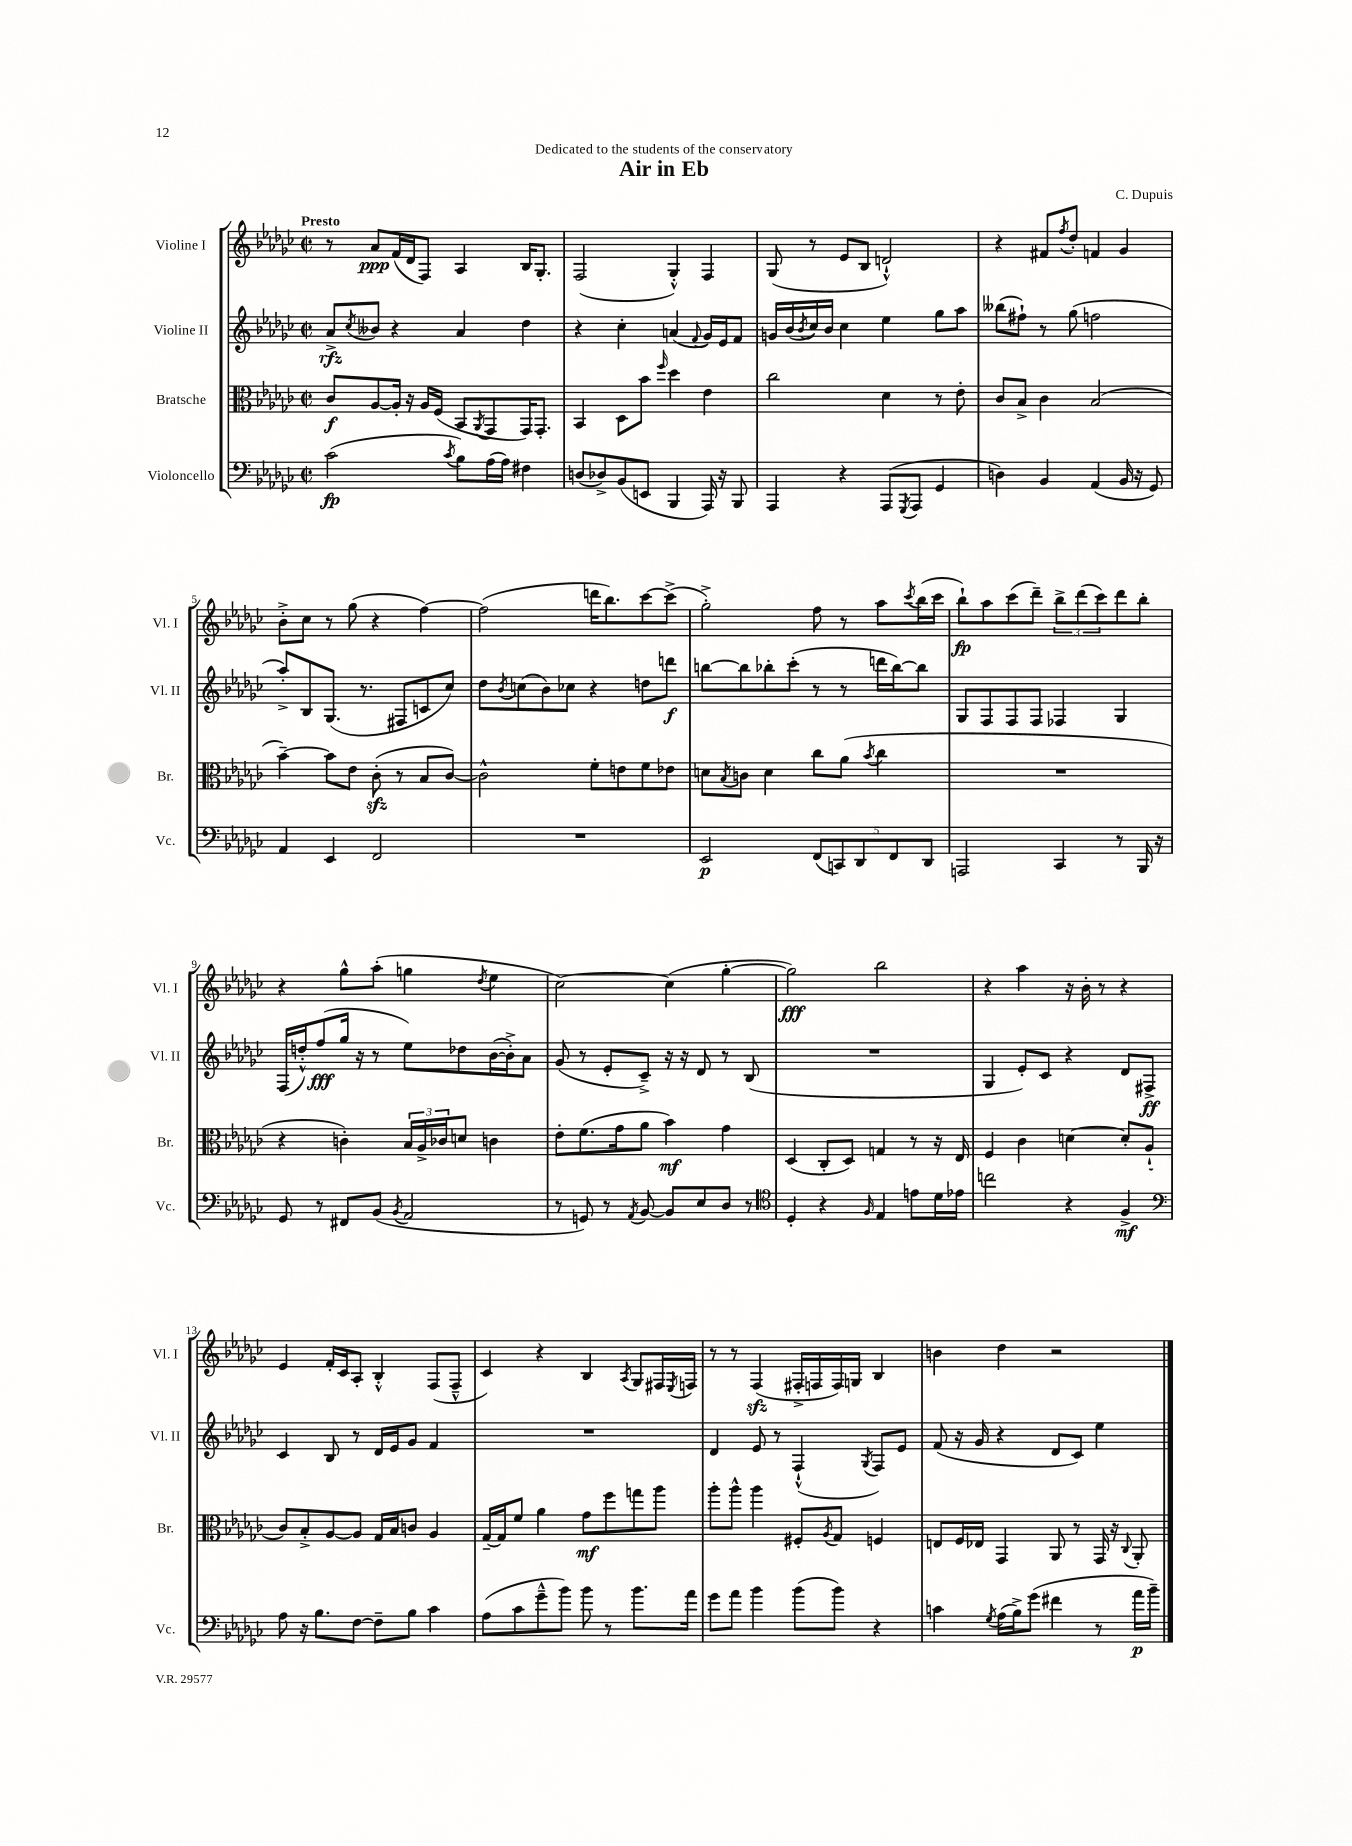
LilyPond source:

\header { title = "Air in Eb" composer = "C. Dupuis" dedication = "Dedicated to the students of the conservatory" }
<<
\new StaffGroup <<
\new Staff = "s0" \with { instrumentName = "Violine I" shortInstrumentName = "Vl. I" } {
    \clef treble \key ges \major \defaultTimeSignature \time 2/2 \tempo "Presto"
    r8 aes'8\ppp f'16( des'16 f8) aes4 bes16 ges8.-. |
    f2( ges4-.-^) f4 |
    ges8( r8 ees'8 bes8 d'2-!-^) |
    r4 fis'8 \acciaccatura { f''8 } des''8-. f'4 ges'4 |
    bes'8-.-> ces''8 r8 ges''8( r4 f''4~) |
    f''2( d'''16 bes''8.) ces'''8~ ces'''8->( |
    ges''2-.->) f''8 r8 aes''8 \acciaccatura { ces'''8 } bes''16( ces'''16 |
    bes''8-!\fp) aes''8 ces'''8( des'''8--) \tuplet 3/2 { bes''8-> des'''8( ces'''8) } des'''8 bes''8-. |
    r4 ges''8-^ aes''8-.( g''4 \acciaccatura { des''8 } ees''4 |
    ces''2~) ces''4( ges''4~-. |
    ges''2\fff) bes''2 |
    r4 aes''4 r16 bes'16-. r8 r4 |
    ees'4 f'16-. ces'16 aes8-. bes4-.-^ f8( f8---^ |
    ces'4) r4 bes4 \acciaccatura { aes8 } ges8 fis16 \acciaccatura { ees8 } f16 |
    r8 r8 f4\sfz( fis16-.-> f16 f16) g16 bes4 |
    b'4 des''4 r2 \bar "|." |
}
\new Staff = "s1" \with { instrumentName = "Violine II" shortInstrumentName = "Vl. II" } {
    \clef treble \key ges \major \defaultTimeSignature \time 2/2
    aes'8->\rfz \acciaccatura { ces''8 } beses'8 r4 aes'4 des''4 |
    r4 ces''4-. a'4( \appoggiatura { f'8 } ges'16) ees'16 f'8 |
    g'16 bes'16( \acciaccatura { bes'8 } ces''16) bes'16 ces''4 ees''4 ges''8 aes''8 |
    beses''8( fis''8-!) r8 ges''8( f''2 |
    aes''8-.->) bes8 ges8.( r8. fis8 c'8 ces''8) |
    des''8 \acciaccatura { bes'8 } c''8( bes'8) ces''8 r4 d''8 d'''8\f |
    b''8~ b''8 bes''8-. ces'''8-.( r8 r8 d'''16 bes''16~) bes''8 |
    ges8 f8 f8 f8 fes4 ges4 |
    f16( d''16-.-^) f''8\fff( ges''16 r16 r8 ees''8) des''8 bes'16~( bes'16-.->) aes'8 |
    ges'8( r8 ees'8-. ces'8--->) r16 r16 des'8 r8 bes8( |
    R1 |
    ges4 ees'8-.) ces'8 r4 des'8 fis8->\ff |
    ces'4 bes8 r8 des'16 ees'16 ges'8 f'4 |
    R1 |
    des'4 ees'8 r8 f4-!-^( \acciaccatura { ges8 } f8) ees'8 |
    f'8( r16 ges'16 r4 des'8 ces'8) ees''4 \bar "|." |
}
\new Staff = "s2" \with { instrumentName = "Bratsche" shortInstrumentName = "Br." } {
    \clef alto \key ges \major \defaultTimeSignature \time 2/2
    ces'8\f aes8~ aes16-. r16 aes16 f16( bes,8 \acciaccatura { aes,8 } ges,8 ges,16) ges,8.-. |
    bes,4 des8 bes'8 \grace { f''16 } des''4 ees'4 |
    ces''2 des'4 r8 ees'8-. |
    ces'8 bes8-> ces'4 bes2( |
    bes'4~--) bes'8 ees'8 ces'8-.\sfz( r8 bes8 ces'8~) |
    ces'2-^ f'8-. e'8 f'8 ees'8 |
    d'8 \acciaccatura { bes8 } c'8 d'4 ces''8 aes'8( \acciaccatura { bes'8 } ces''4 |
    R1 |
    r4 c'4-.) \tuplet 3/2 { bes16 aes16-> ces'16 } d'8 c'4 |
    ees'8-. f'8.( ges'16 aes'8 bes'4\mf) ges'4 |
    des4( ces8-. des8) g4 r8 r16 ees16 |
    f4 ces'4 d'4~ d'8-. aes8-!( |
    ces'8) bes8-.-> aes8~ aes8 ges16 bes16 c'8 aes4 |
    ges16~-- ges16 f'8 aes'4 ges'8\mf f''8 g''8 aes''8 |
    aes''8-. aes''8-^ aes''4 fis8-. \acciaccatura { aes8 } ges8 f4 |
    e8 f16 ees16 ges,4 aes,8 r8 ges,16 r16 \appoggiatura { ces8 } aes,8-. \bar "|." |
}
\new Staff = "s3" \with { instrumentName = "Violoncello" shortInstrumentName = "Vc." } {
    \clef bass \key ges \major \defaultTimeSignature \time 2/2
    ces'2\fp( \acciaccatura { ces'8 } bes8) aes16( aes16) fis4 |
    d8( des8->) bes,8( e,8 bes,,4 aes,,16) r16 bes,,8 |
    aes,,4 r4 aes,,8( \acciaccatura { ges,,8 } aes,,8 ges,4 |
    d4) bes,4 aes,4( bes,16 r16 ges,8) |
    aes,4 ees,4 f,2 |
    R1 |
    ees,2\p \tuplet 5/4 { f,8( c,8) des,8 f,8 des,8 } |
    a,,2 ces,4 r8 bes,,16 r16 |
    ges,8 r8 fis,8 bes,8( \acciaccatura { bes,8 } aes,2 |
    r8 g,8) r8 \acciaccatura { aes,8 } bes,8~ bes,8 ees8 des8 r8 |
    \clef tenor des4-. r4 \grace { f16 } ees4 e'8 des'16 ees'16 |
    c''2 r4 f4->\mf |
    \clef bass aes8 r16 bes8. f8~ f8-- bes8 ces'4 |
    aes8( ces'8 ges'8---^ bes'8) bes'8 r8 bes'8. aes'16 |
    ges'8 aes'8 bes'4 bes'8( bes'8) r4 |
    c'4 \acciaccatura { ges8 } aes16( bes16->) ges'8( fis'4 r8 aes'16\p bes'16--) \bar "|." |
}
>>
>>
